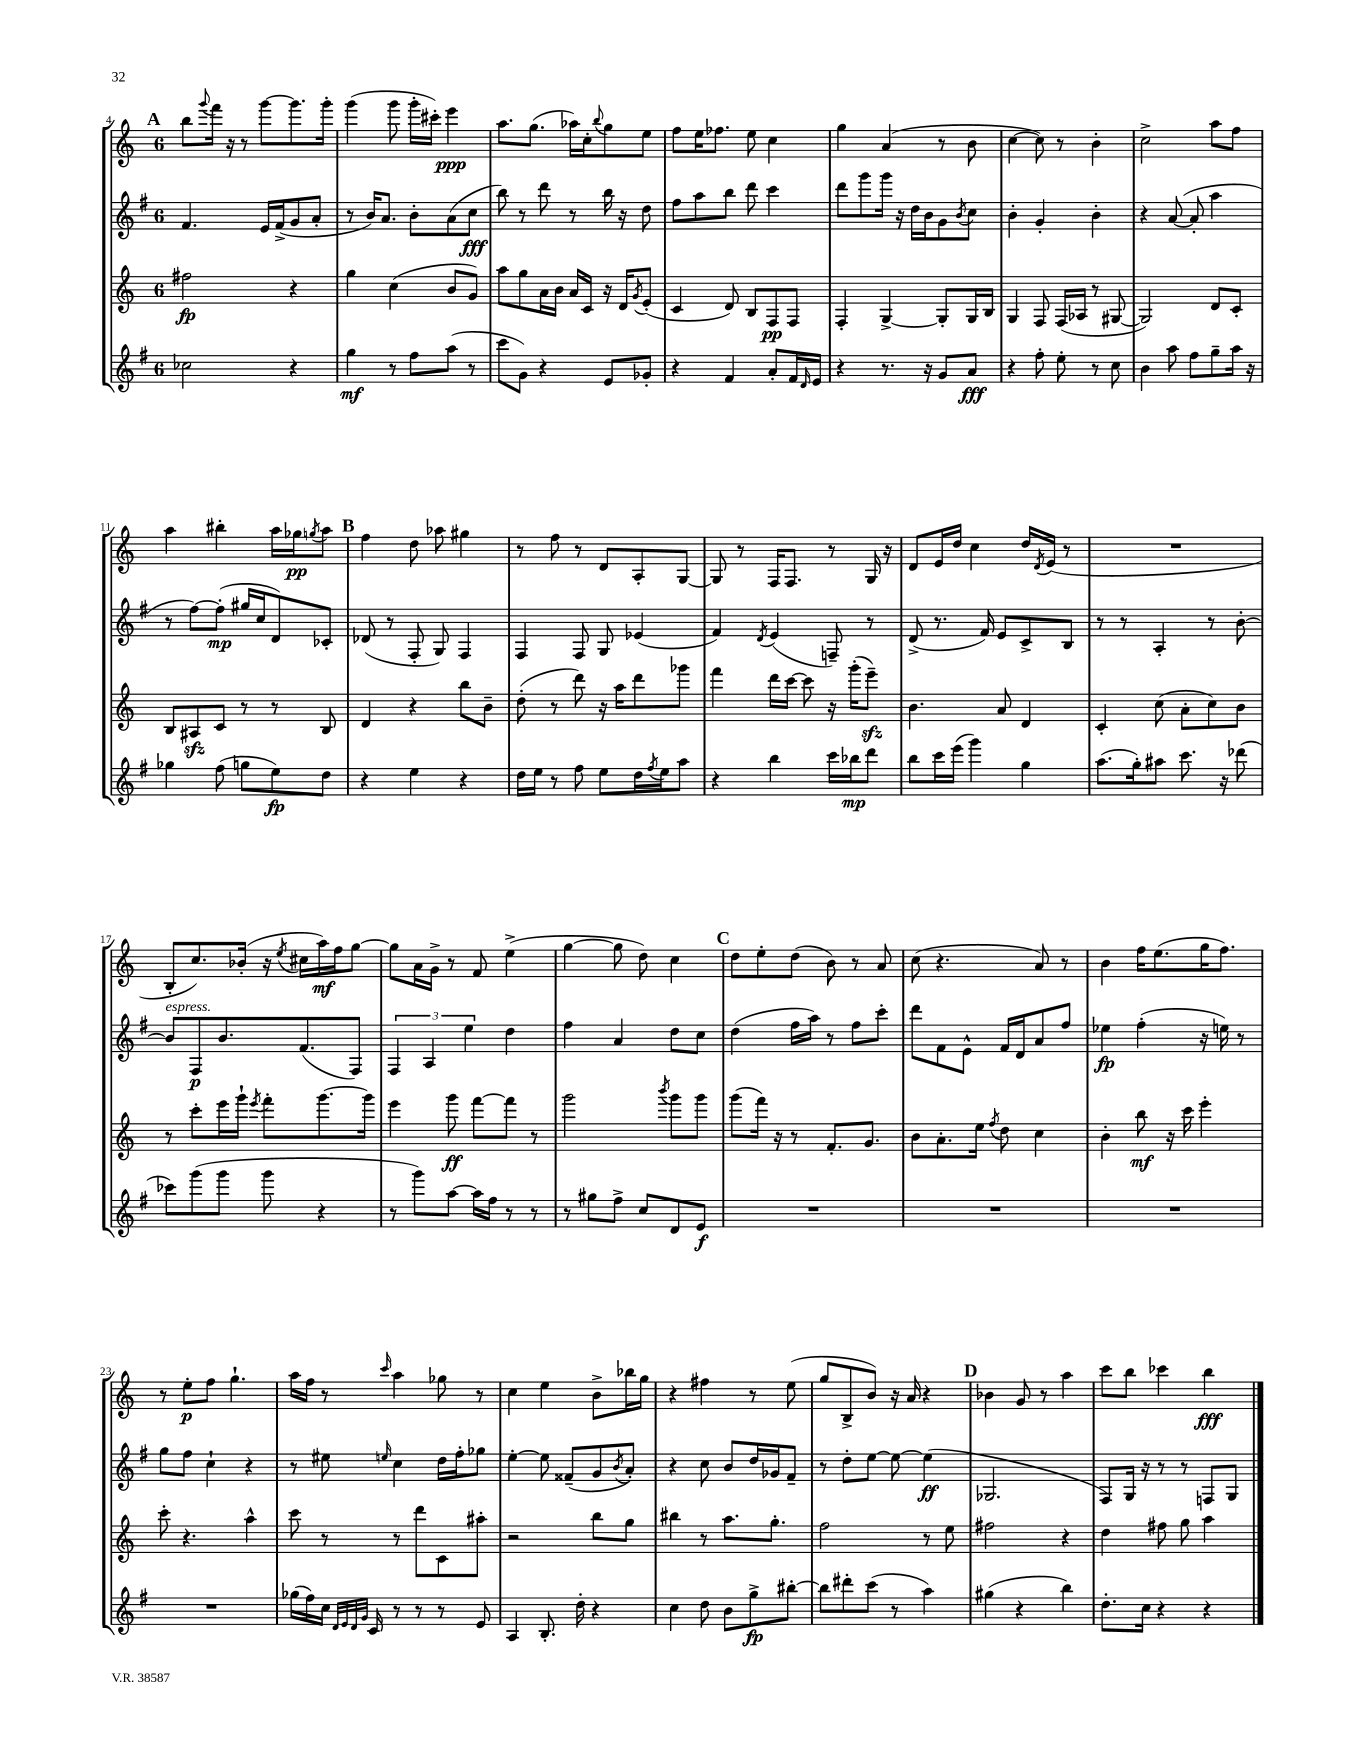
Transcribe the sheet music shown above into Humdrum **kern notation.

**kern	**kern	**kern	**kern
*staff4	*staff3	*staff2	*staff1
*clefG2	*clefG2	*clefG2	*clefG2
*k[f#]	*k[]	*k[f#]	*k[]
*M6/8	*M6/8	*M6/8	*M6/8
2cc-\	2ff#\	4.f#/	8bb\L
.	.	.	8qqggg/
.	.	.	16fff\Jk
.	.	.	16r
.	.	.	8r
.	.	16e/LL	[8ggg\L
.	.	(16f#^/J	.
4r	4r	8g/	8.ggg\]
.	.	8a'/J	.
.	.	.	16ggg'\Jk
=	=	=	=
4gg\	4gg\	8r	(4ggg\
.	.	16b/LK)	.
.	.	8.a/J	.
8r	(4cc\	.	8ggg\
8ff#\L	.	8b'\L	16ggg'\LL
.	.	.	16ccc#'\JJ)
(8aa\J	8b/L	(8a\	4eee\
8r	8g/J)	8cc\J	.
=	=	=	=
8ccc\L	8aa\L	8bb\)	8.aa\L
8g\J)	8gg\	8r	.
.	.	.	(8.gg\J
4r	16a\L	8ddd\	.
.	16b\JJ	.	.
.	16a/LL	8r	16aa-\LL)
.	16c/JJ	.	16cc'\J
.	.	.	8qqbb/
8e/L	16r	16bb\	8gg\
.	16d/LK	16r	.
.	8qg/	.	.
8g-'/J	(8e'/J	8dd\	8ee\J
=	=	=	=
4r	4c/	8ff#\L	8ff\L
.	.	8aa\	16ee\K
.	.	.	8.ff-\J
4f#/	8d/)	8bb\J	.
.	8B/L	8ddd\	8ee\
8a'/L	8F/	4ccc\	4cc\
16f#/L	8F/J	.	.
16qqd/	.	.	.
16e/JJ	.	.	.
=	=	=	=
4r	4F'/	8ddd\L	4gg\
.	.	8ggg\	.
8.r	[4G^/	16ggg\Jk	(4a/
.	.	16r	.
.	.	16dd\LL	.
16r	.	16b\J	.
8g/L	8G'/]L	8g\	8r
.	.	8qb/	.
8a/J	16G/L	8cc\J	8b\
.	16B/JJ	.	.
=	=	=	=
4r	4G/	4b'\	[4cc\
8ff#'\	8F/	4g'/	8cc\])
8ee'\	(16F/LL	.	8r
.	16A-/JJ	.	.
8r	8r	4b'\	4b'\
8cc\	[8G#/	.	.
=	=	=	=
4b\	2G#/])	4r	2cc^\
8aa\	.	([8a/	.
8ff#\L	.	8a'/]	.
8gg~\	8d/L	4aa\	8aa\L
16aa\Jk	8c'/J	.	8ff\J
16r	.	.	.
=	=	=	=
4gg-\	8B/L	8r	4aa\
.	8A#/	[8ff#\L)	.
(8ff#\	8c/J	(8ff#'\]J	4bb#'\
8gg\L	8r	16gg#/LL	.
.	.	16cc/J	.
8ee\)	8r	8d/)	16aa\LL
.	.	.	16gg-\J
.	.	.	8qgg/
8dd\J	8B/	8c-'/J	8aa\J
=	=	=	=
4r	4d/	(8d-/	4ff\
.	.	8r	.
4ee\	4r	8F#'/	8dd\
.	.	8G/)	8aa-\
4r	8bb\L	4F#/	4gg#\
.	8b~\J	.	.
=	=	=	=
16dd\LL	(8dd'\	4F#/	8r
16ee\JJ	.	.	.
8r	8r	.	8ff\
8ff#\	8ddd\)	8F#/	8r
8ee\L	16r	8G/	8d/L
.	16aa\LK	.	.
16dd\L	8ddd\	(4e-/	8A'/
8qff#/	.	.	.
16ee\J	.	.	.
8aa\J	8ggg-\J	.	[8G/J
=	=	=	=
4r	4fff\	4f#/)	8G/]
.	.	.	8r
.	.	8qd/	.
4bb\	16ddd\LL	(4e/	16F/LK
.	[16ccc\JJ	.	8.F/J
.	8ccc\]	.	.
16ccc\LL	16r	8F~/)	8r
16bb-\J	(16ggg'\LK	.	.
8ddd\J	8eee~\J)	8r	16G/
.	.	.	16r
=	=	=	=
8bb\L	4.b\	(8d^/	8d/L
16ccc\L	.	8.r	16e/L
(16eee\JJ	.	.	16dd/JJ
4ggg\)	.	.	4cc\
.	.	16f#/)	.
.	8a/	8e/L	.
4gg\	4d/	8c^/	16dd/LL
.	.	.	8qd/
.	.	.	(16e/JJ
.	.	8B/J	8r
=	=	=	=
(8.aa\L	4c'/	8r	2.r
.	.	8r	.
16gg'\k)	.	.	.
8aa#\J	(8cc\	4A'/	.
8.ccc\	8a'\L	.	.
.	8cc\)	8r	.
16r	.	.	.
(8ddd-\	8b\J	[8b'\	.
=	=	=	=
8ccc-\L)	8r	8b/]L	8B'/L
(8ggg\	8ccc'\L	8F#/	8.cc/)
8ggg\J	16eee\L	8.b/	.
.	16ggg`\JJ	.	(16b-'/Jk
.	8qeee/	.	.
8ggg\	8fff'\L	.	16r
.	.	.	8qee/
.	.	(8.f#/	16cc#\LL
4r	[8.ggg\	.	16aa\)
.	.	.	16ff\J
.	.	8F#/J)	[8gg\J
.	16ggg\]Jk	.	.
=	=	=	=
8r	4eee\	6F#/	8gg\]L
8ggg\L)	.	.	16a\L
.	.	6A/	.
.	.	.	16g^\JJ
[8aa\J	8ggg\	.	8r
.	.	6ee\	.
16aa\]LL	[8fff\L	.	8f/
16ff#\JJ	.	.	.
8r	8fff\]J	4dd\	(4ee^\
8r	8r	.	.
=	=	=	=
8r	2ggg\	4ff#\	[4gg\
8gg#\L	.	.	.
8ff#^\J	.	4a/	8gg\]
8cc/L	.	.	8dd\)
.	8qbbb/	.	.
8d/	8ggg\L	8dd\L	4cc\
8e/J	8ggg\J	8cc\J	.
=	=	=	=
2.r	(8ggg\L	(4dd\	8dd\L
.	16fff\Jk)	.	8ee'\
.	16r	.	.
.	8r	16ff#\LL	(8dd\J
.	.	16aa\JJ)	.
.	8.f'/L	8r	8b\)
.	.	8ff#\L	8r
.	8.g/J	.	.
.	.	8ccc'\J	8a/
=	=	=	=
2.r	8b\L	8ddd\L	(8cc\
.	8.a'\	8f#\	4.r
.	.	8e^^\J	.
.	16ee\Jk	.	.
.	8qff/	.	.
.	8dd\	16f#/LL	.
.	.	16d/J	.
.	4cc\	8a/	8a/)
.	.	8ff#/J	8r
=	=	=	=
2.r	4b'\	4ee-\	4b\
.	8bb\	(4ff#'\	16ff\LK
.	.	.	(8.ee\
.	16r	.	.
.	16ccc\	.	.
.	4eee'\	16r	16gg\K
.	.	16ee\)	8.ff\J)
.	.	8r	.
=	=	=	=
2.r	8ccc'\	8gg\L	8r
.	4.r	8ff#\J	8ee'\L
.	.	4cc`\	8ff\J
.	.	.	4.gg`\
.	4aa^^\	4r	.
=	=	=	=
(16gg-\LL	8ccc\	8r	16aa\LL
16ff#\)	.	.	16ff\JJ
16cc\JJ	8r	8ee#\	8r
32qqd/LLL	.	.	.
32qqe/	.	.	.
32qqd/	.	.	.
32qqg/JJJ	.	.	.
16c/	.	.	.
.	.	16qqee/	16qqccc/
8r	8r	4cc\	4aa\
8r	8ddd\L	.	.
8r	8c\	16dd\LL	8gg-\
.	.	16ff#'\J	.
8e/	8aa#'\J	8gg-\J	8r
=	=	=	=
4A/	2r	[4ee'\	4cc\
8.B'/	.	8ee\]	4ee\
.	.	(8f##~/L	.
16dd'\	.	.	.
4r	8bb\L	8g/	8b^\L
.	.	8qb/	.
.	8gg\J	8a'/J)	16bb-\L
.	.	.	16gg\JJ
=	=	=	=
4cc\	4bb#\	4r	4r
8dd\	8r	8cc\	4ff#\
8b\L	8.aa\L	8b/L	.
8gg^\	.	16dd/L	8r
.	8.gg'\J	16g-/J	.
[8bb#'\J	.	8f#~/J	(8ee\
=	=	=	=
8bb#\]L	2ff\	8r	8gg/L
8ddd#'\	.	8dd'\L	8B^/
(8ccc\J	.	[8ee\J	8b/J)
8r	.	8ee\_	16r
.	.	.	16a/
4aa\)	8r	(4ee\]	4r
.	8ee\	.	.
=	=	=	=
(4gg#\	2ff#\	2.G-/	4b-\
4r	.	.	8g/
.	.	.	8r
4bb\)	4r	.	4aa\
=	=	=	=
8.dd'\L	4dd\	8F#/L)	8ccc\L
.	.	16G/Jk	8bb\J
16cc\Jk	.	16r	.
4r	8ff#\	8r	4ccc-\
.	8gg\	8r	.
4r	4aa\	8F/L	4bb\
.	.	8G/J	.
==	==	==	==
*-	*-	*-	*-
